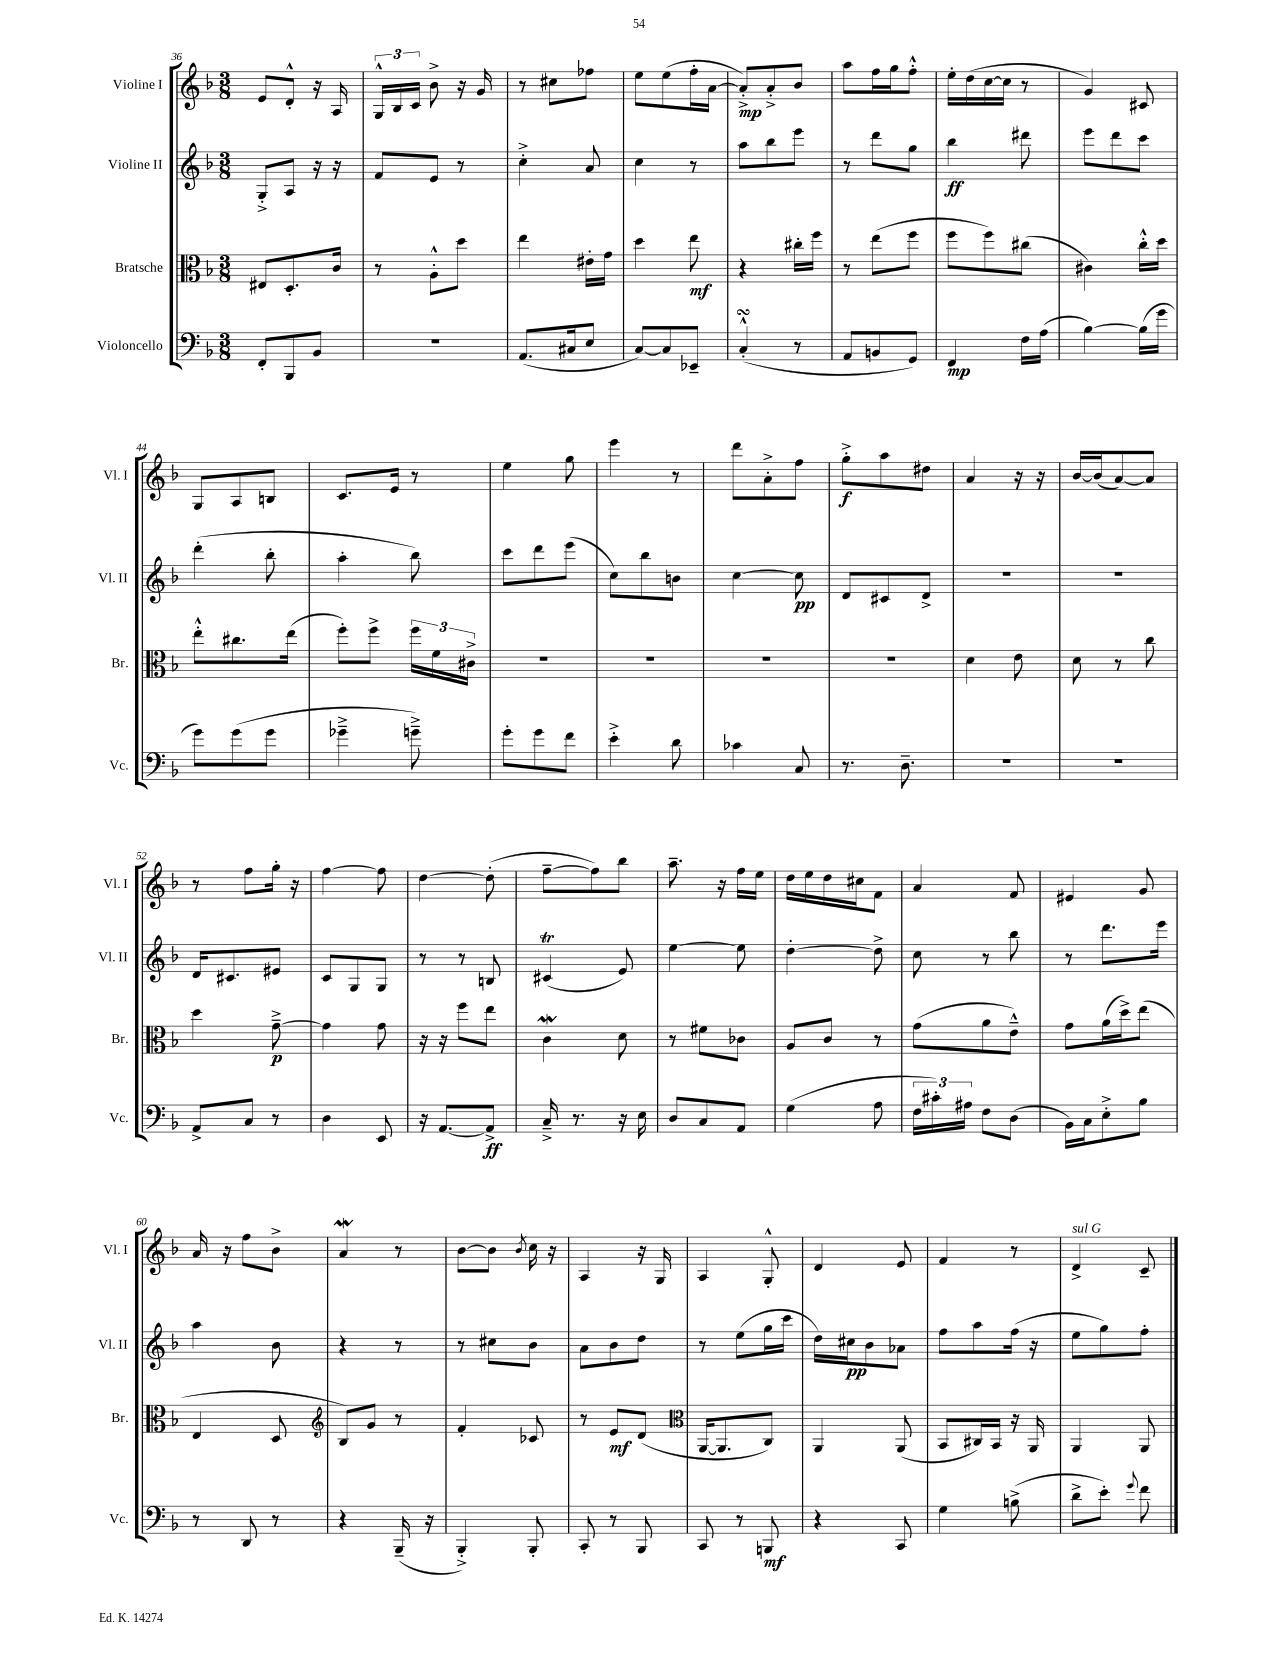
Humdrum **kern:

**kern	**dynam	**kern	**dynam	**kern	**dynam	**kern	**dynam
*part4	*part4	*part3	*part3	*part2	*part2	*part1	*part1
*staff4	*staff4	*staff3	*staff3	*staff2	*staff2	*staff1	*staff1
*I"Violoncello	*	*I"Bratsche	*	*I"Violine II	*	*I"Violine I	*
*I'Vc.	*	*I'Br.	*	*I'Vl. II	*	*I'Vl. I	*
*clefF4	*	*clefC3	*	*clefG2	*	*clefG2	*
*k[b-]	*	*k[b-]	*	*k[b-]	*	*k[b-]	*
*M3/8	*	*M3/8	*	*M3/8	*	*M3/8	*
=36	=36	=36	=36	=36	=36	=36	=36
8FF'/L	.	8E#X/L	.	8G'^/L	.	8e/L	.
8BBB-/	.	8.D'/	.	8A/J	.	8d'^^/J	.
8BB-/J	.	.	.	16r	.	16r	.
.	.	16c/Jk	.	16r	.	16A/	.
=37	=37	=37	=37	=37	=37	=37	=37
4.r	.	8r	.	8f/L	.	24G^^/LL	.
.	.	.	.	.	.	24B-/	.
.	.	.	.	.	.	24c/JJ	.
.	.	8A'^^\L	.	8e/J	.	8b-^\	.
.	.	8dd\J	.	8r	.	16r	.
.	.	.	.	.	.	16g/	.
=38	=38	=38	=38	=38	=38	=38	=38
(8.AA/L	.	4ee\	.	4cc'^\	.	8r	.
.	.	.	.	.	.	8cc#X\L	.
16C#X/k	.	.	.	.	.	.	.
8E/J	.	16e#X'\LL	.	8a/	.	8ff-X\J	.
.	.	16g\JJ	.	.	.	.	.
=39	=39	=39	=39	=39	=39	=39	=39
[8C/L)	.	4dd\	.	4cc\	.	8ee\L	.
8C/]	.	.	.	.	.	(8ee\	.
8EE-X~/J	.	8ee\	mf	8r	.	16ff'\L	.
.	.	.	.	.	.	[16a\JJ	.
=40	=40	=40	=40	=40	=40	=40	=40
(4CsSSS'^^/	.	4r	.	8aa\L	.	8a'^/L])	mp
.	.	.	.	8bb-\	.	8a'^/	.
8r	.	16cc#X'\LL	.	8eee\J	.	8b-/J	.
.	.	16ff\JJ	.	.	.	.	.
=41	=41	=41	=41	=41	=41	=41	=41
8AA/L	.	8r	.	8r	.	8aa\L	.
8BBn/	.	(8ee\L	.	8ddd\L	.	16ff\L	.
.	.	.	.	.	.	16gg\J	.
8GG/J)	.	8ff\J	.	8gg\J	.	8ff'^^\J	.
=42	=42	=42	=42	=42	=42	=42	=42
4FF/	mp	8ff\L	.	4bb-\	ff	16ee'\LL	.
.	.	.	.	.	.	(16dd\	.
.	.	8ff\)	.	.	.	[16cc\	.
.	.	.	.	.	.	16cc\JJ]	.
16F\LL	.	(8cc#X\J	.	8ddd#X\	.	8r	.
(16A\JJ	.	.	.	.	.	.	.
=43	=43	=43	=43	=43	=43	=43	=43
[4B-\)	.	4c#X\)	.	8eee\L	.	4g/)	.
.	.	.	.	8ddd\	.	.	.
(16B-\LL]	.	16cc'^^\LL	.	8ccc\J	.	8c#X/	.
16g\JJ	.	16dd\JJ	.	.	.	.	.
!!LO:LB:g=z
=44	=44	=44	=44	=44	=44	=44	=44
8g\L)	.	8ee'^^\L	.	(4ddd'\	.	8G/L	.
(8g\	.	8.cc#X\	.	.	.	8A/	.
8g\J	.	.	.	8bb-'\	.	8Bn/J	.
.	.	(16ee\Jk	.	.	.	.	.
=45	=45	=45	=45	=45	=45	=45	=45
4g-X~^\	.	8ff'\L)	.	4aa'\	.	8.c/L	.
.	.	8ff^\J	.	.	.	.	.
.	.	.	.	.	.	16e/Jk	.
8gn~^\)	.	24ff\LL	.	8bb-\)	.	8r	.
.	.	24f\	.	.	.	.	.
.	.	24c#X^\JJ	.	.	.	.	.
=46	=46	=46	=46	=46	=46	=46	=46
8g'\L	.	4.r	.	8ccc\L	.	4ee\	.
8g\	.	.	.	8ddd\	.	.	.
8f\J	.	.	.	(8eee\J	.	8gg\	.
=47	=47	=47	=47	=47	=47	=47	=47
4e'^\	.	4.r	.	8cc\L)	.	4eee\	.
.	.	.	.	8bb-\	.	.	.
8d\	.	.	.	8bn\J	.	8r	.
=48	=48	=48	=48	=48	=48	=48	=48
4c-X\	.	4.r	.	[4cc\	.	8ddd\L	.
.	.	.	.	.	.	8a'^\	.
8C/	.	.	.	8cc\]	pp	8ff\J	.
=49	=49	=49	=49	=49	=49	=49	=49
8.r	.	4.r	.	8d/L	.	8gg'^\L	f
.	.	.	.	8c#X/	.	8aa\	.
8.D~\	.	.	.	.	.	.	.
.	.	.	.	8d^/J	.	8dd#X\J	.
=50	=50	=50	=50	=50	=50	=50	=50
4.r	.	4d\	.	4.r	.	4a/	.
.	.	8e\	.	.	.	16r	.
.	.	.	.	.	.	16r	.
=51	=51	=51	=51	=51	=51	=51	=51
4.r	.	8d\	.	4.r	.	[16b-/LL	.
.	.	.	.	.	.	(16b-/J]	.
.	.	8r	.	.	.	[8a/)	.
.	.	8cc\	.	.	.	8a/J]	.
!!LO:LB:g=z
=52	=52	=52	=52	=52	=52	=52	=52
8AA^/L	.	4dd\	.	16d/KL	.	8r	.
.	.	.	.	8.c#X/	.	.	.
8C/J	.	.	.	.	.	8ff\L	.
8r	.	[8g~^\	p	8e#X/J	.	16gg'\Jk	.
.	.	.	.	.	.	16r	.
=53	=53	=53	=53	=53	=53	=53	=53
4D\	.	4g\]	.	8c/L	.	[4ff\	.
.	.	.	.	8G/	.	.	.
8EE/	.	8g\	.	8G/J	.	8ff\]	.
=54	=54	=54	=54	=54	=54	=54	=54
16r	.	16r	.	8r	.	[4dd\	.
[8.AA/L	.	16r	.	.	.	.	.
.	.	8ff\L	.	8r	.	.	.
8AA^/J]	ff	8ee\J	.	8Bn/	.	(8dd'\]	.
=55	=55	=55	=55	=55	=55	=55	=55
16C~^/	.	4cW\	.	(4c#Xt/	.	[8ff~\L	.
8.r	.	.	.	.	.	.	.
.	.	.	.	.	.	8ff\])	.
16r	.	8d\	.	8e/)	.	8bb-\J	.
16E\	.	.	.	.	.	.	.
=56	=56	=56	=56	=56	=56	=56	=56
8D/L	.	8r	.	[4ee\	.	8.aa~\	.
8C/	.	8f#X\L	.	.	.	.	.
.	.	.	.	.	.	16r	.
8AA/J	.	8c-X\J	.	8ee\]	.	16ff\LL	.
.	.	.	.	.	.	16ee\JJ	.
=57	=57	=57	=57	=57	=57	=57	=57
(4G\	.	8A/L	.	[4dd'\	.	16dd\LL	.
.	.	.	.	.	.	16ee\	.
.	.	8c/J	.	.	.	16dd\	.
.	.	.	.	.	.	16cc#X\J	.
8A\	.	8r	.	8dd^\]	.	8f\J	.
=58	=58	=58	=58	=58	=58	=58	=58
24F\LL	.	(8g\L	.	8cc\	.	4a/	.
24c#X'\)	.	.	.	.	.	.	.
24A#X\JJ	.	.	.	.	.	.	.
8F\L	.	8a\	.	8r	.	.	.
(8D\J	.	8e~^^\J)	.	8bb-\	.	8f/	.
=59	=59	=59	=59	=59	=59	=59	=59
16BB-\LL)	.	8g\L	.	8r	.	4e#X/	.
16C\J	.	.	.	.	.	.	.
8E'^\	.	(16a\L	.	8.ddd\L	.	.	.
.	.	16dd^\J)	.	.	.	.	.
8B-\J	.	(8ee\J	.	.	.	8g/	.
.	.	.	.	16eee\Jk	.	.	.
!!LO:LB:g=z
=60	=60	=60	=60	=60	=60	=60	=60
8r	.	4E/	.	4aa\	.	16a/	.
.	.	.	.	.	.	16r	.
8DD/	.	.	.	.	.	8ff\L	.
8r	.	8D/	.	8b-\	.	8b-^\J	.
=61	=61	=61	=61	=61	=61	=61	=61
*	*	*clefG2	*	*	*	*	*
4r	.	8B-/L)	.	4r	.	4aW/	.
.	.	8g/J	.	.	.	.	.
(16BBB-~/	.	8r	.	8r	.	8r	.
16r	.	.	.	.	.	.	.
=62	=62	=62	=62	=62	=62	=62	=62
4BBB-'^/)	.	4f'/	.	8r	.	[8b-\L	.
.	.	.	.	8cc#X\L	.	8b-\J]	.
.	.	.	.	.	.	8qb-/	.
8BBB-'/	.	8c-X/	.	8b-\J	.	16cc\	.
.	.	.	.	.	.	16r	.
=63	=63	=63	=63	=63	=63	=63	=63
8CC'/	.	8r	.	8a\L	.	4A/	.
8r	.	8e/L	mf	8b-\	.	.	.
8BBB-/	.	(8d/J	.	8dd\J	.	16r	.
.	.	.	.	.	.	16G/	.
=64	=64	=64	=64	=64	=64	=64	=64
*	*	*clefC3	*	*	*	*	*
8CC/	.	[16AA/KL	.	8r	.	4A/	.
.	.	8.AA/]	.	.	.	.	.
8r	.	.	.	(8ee\L	.	.	.
8BBBn/	mf	8C/J)	.	16gg\L	.	8G'^^/	.
.	.	.	.	16ccc\JJ	.	.	.
=65	=65	=65	=65	=65	=65	=65	=65
4r	.	4AA/	.	16dd\LL)	.	4d/	.
.	.	.	.	16cc#X\J	pp	.	.
.	.	.	.	8b-\	.	.	.
8CC/	.	(8AA/	.	8a-X\J	.	8e/	.
=66	=66	=66	=66	=66	=66	=66	=66
4G\	.	8BB-/L	.	8ff\L	.	4f/	.
.	.	16C#X/L)	.	8aa\	.	.	.
.	.	16BB-/JJ	.	.	.	.	.
(8Bn^\	.	16r	.	(16ff\Jk	.	8r	.
.	.	16AA/	.	16r	.	.	.
=67	=67	=67	=67	=67	=67	=67	=67
!	!	!	!	!	!	!LO:TX:a:i:t=sul G	!
8d^\L	.	4AA/	.	8ee\L	.	4d^/	.
8e'\J)	.	.	.	8gg\)	.	.	.
8qqg/	.	.	.	.	.	.	.
8f\	.	8AA/	.	8ff'\J	.	8c~/	.
==	==	==	==	==	==	==	==
*-	*-	*-	*-	*-	*-	*-	*-
